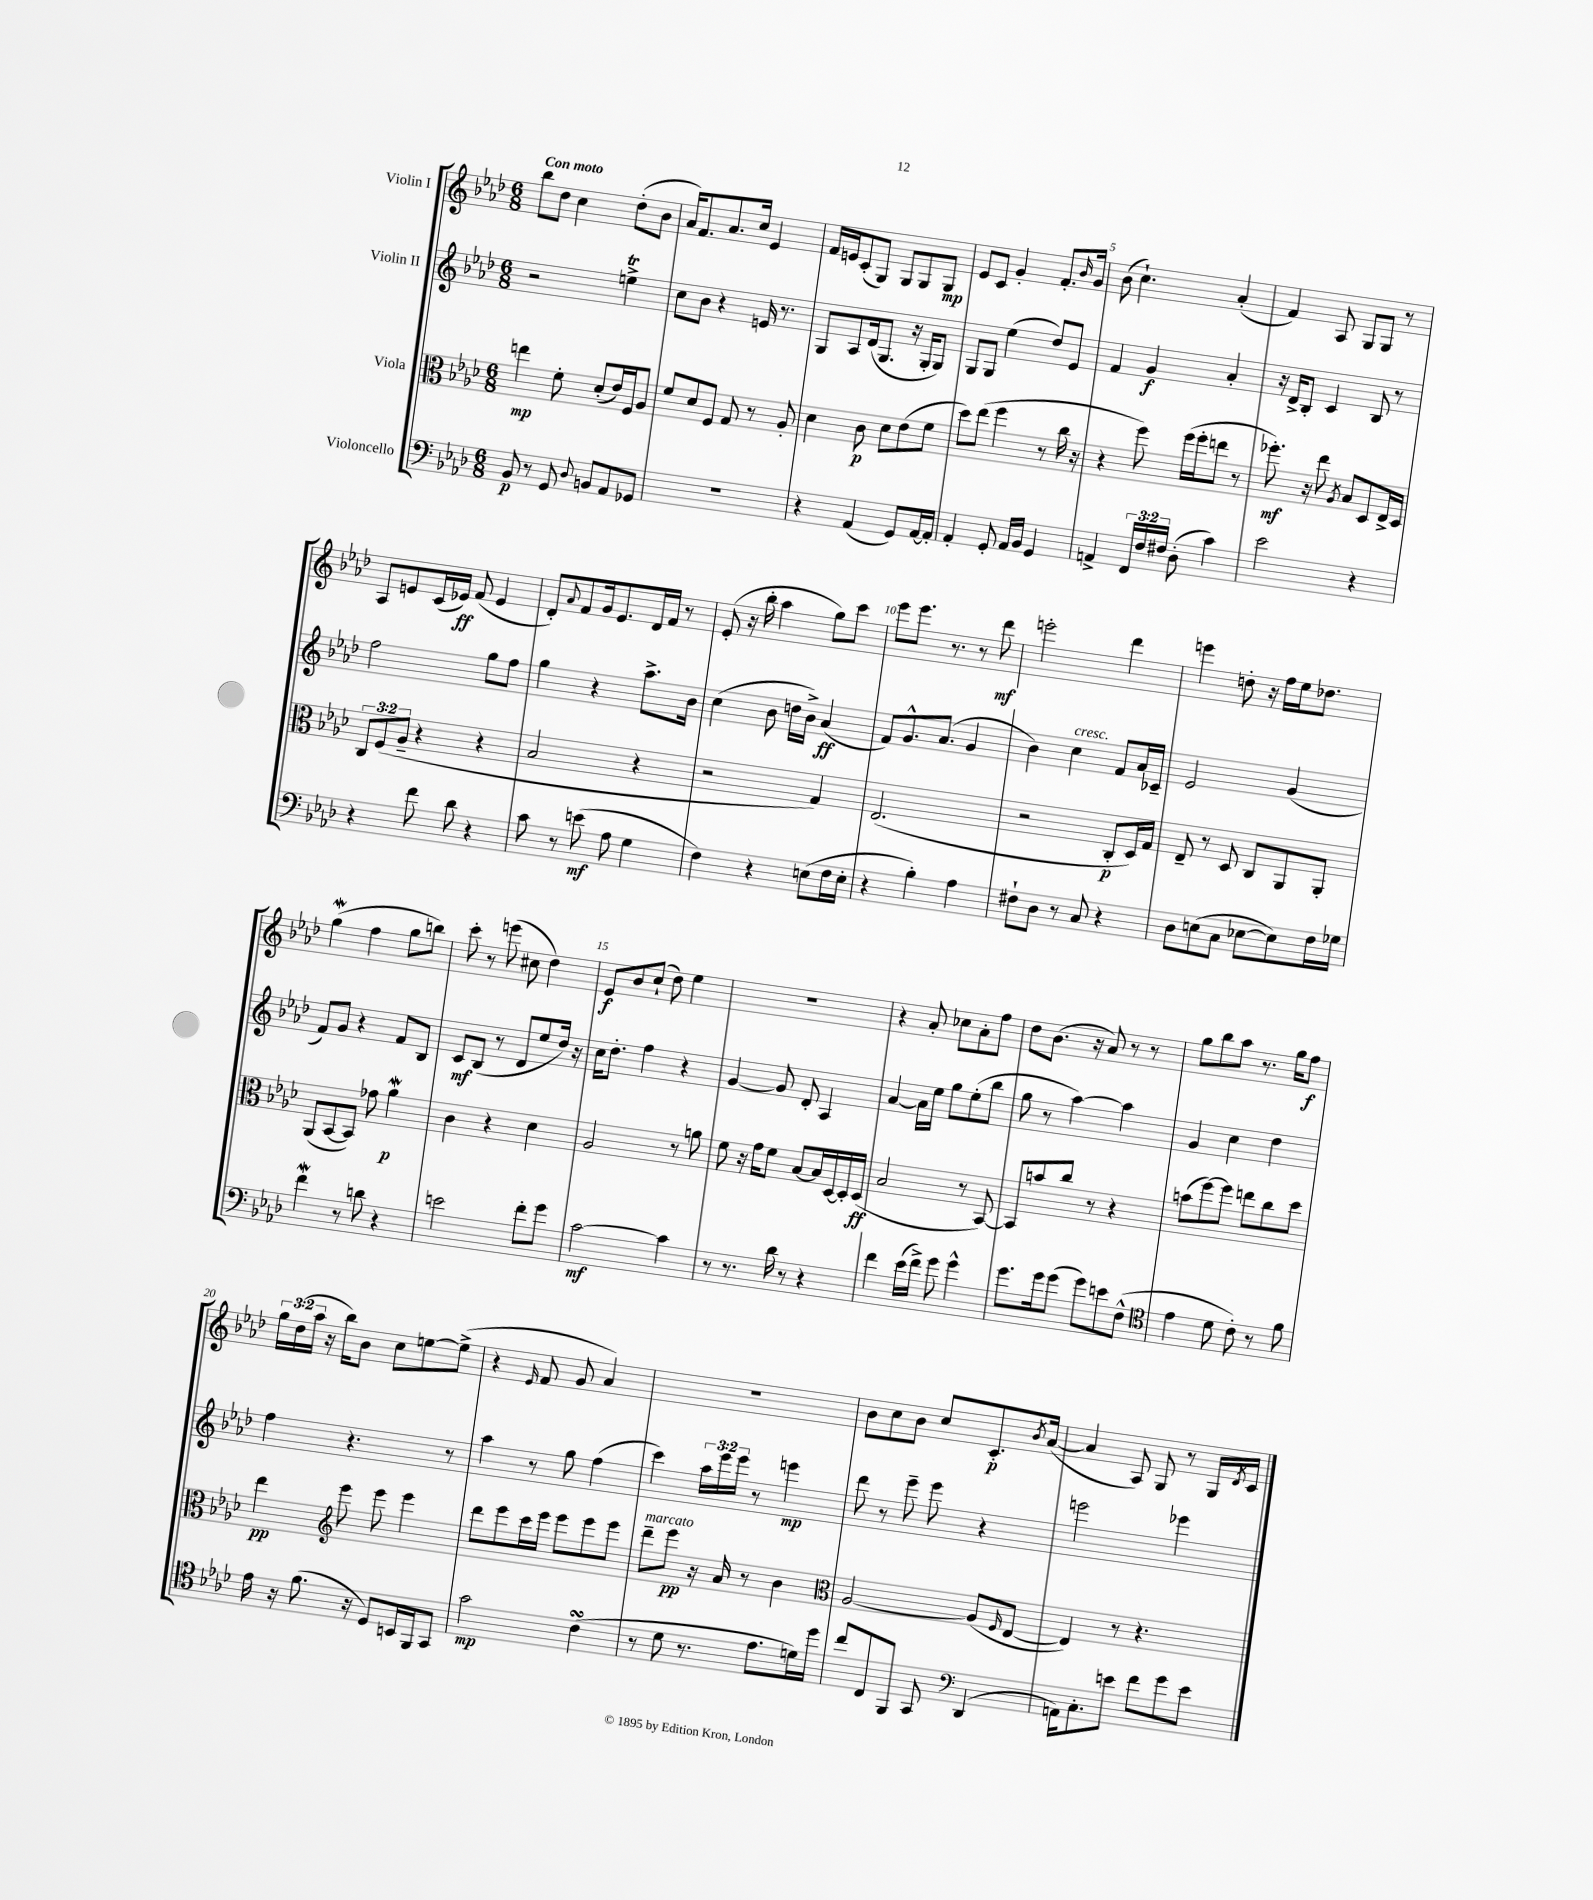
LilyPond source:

<<
\new StaffGroup <<
\new Staff = "s0" \with { instrumentName = "Violin I" } {
    \clef treble \key aes \major \numericTimeSignature \time 6/8 \override Staff.TupletNumber.text = #tuplet-number::calc-fraction-text \tempo "Con moto"
    bes''8 des''8 c''4 des''8-.( bes'8 |
    aes'16) f'8. aes'8. c''16 ees'4 |
    f'16 e'16 c'8-.( g8) g8 g8 g8\mp |
    ees'8 c'8 g'4-. f'8.-. \grace { bes'16 } g'16 |
    bes'8( c''4.-!) aes'4-.( |
    f'4) aes8 g8 g8 r8 |
    aes8 e'8 c'16( ees'16\ff) f'8( ees'4 |
    des'8-.) \appoggiatura { aes'8 } f'8 g'16 ees'8. des'16 f'16 r8 |
    ees'8-.( r16 bes''16-. aes''4 g''8) c'''8 |
    ees'''8 ees'''8. r8. r8 des'''8\mf |
    e'''2-. des'''4 |
    e'''4 d''8-. r16 f''16 ees''16 des''8. |
    g''4\mordent( f''4 g''8 b''8) |
    c'''8-. r8 e'''8( cis''8 des''4) |
    ees'8\f bes'8 c''8-!( des''8) ees''4 |
    R2. |
    r4 aes'8-. ces''8 aes'8-. f''8 |
    des''8 bes'8.( r16 aes'8) r8 r8 |
    g''8 bes''8 aes''8 r8. g''16 f''8\f |
    \tuplet 3/2 { g''16 des''16( aes''16 } r16 bes''16) bes'8 c''8 e''8~ e''8->( |
    r4 \grace { ees'16 } f'8 g'8 aes'4) |
    R2. |
    bes'8 c''8 bes'8 c''8 c'8.-.\p \acciaccatura { bes'8 } aes'16~( |
    aes'4 aes8) g8 r8 g16 \acciaccatura { des'8 } c'16 \bar "|." |
}
\new Staff = "s1" \with { instrumentName = "Violin II" } {
    \clef treble \key aes \major \numericTimeSignature \time 6/8 \override Staff.TupletNumber.text = #tuplet-number::calc-fraction-text
    r2 e''4->\trill |
    c''8 bes'8 r4 e'16 r8. |
    g8 aes8 des'16( g8. r16 g16-. g8) |
    g8 g8 ees''4( des''8) ees'8 |
    f'4 g'4\f aes'4-. |
    r16 des'16-> bes8-. c'4 bes8 r8 |
    f''2 g''8 f''8 |
    g''4 r4 aes''8.-> bes'16 |
    c''4( bes'8 d''16 bes'16->) aes'4\ff( |
    f'8) g'8.-^ aes'8.( g'4 |
    bes'4) c''4^\markup { \italic "cresc." } f'8 aes'16 ces'16-- |
    ees'2 g'4( |
    f'8) g'8 r4 f'8 bes8 |
    c'8\mf bes8( r8 des'8 ees''8 des''16) r16 |
    c''16 des''8.-. f''4 r4 |
    g'4~ g'8 des'8-. aes4 |
    aes'4~ aes'16 ees''16 g''8 ees''8-.( bes''8 |
    g''8 r8 aes''4~) aes''4 |
    g'4 c''4 des''4 |
    f''4 r4. r8 |
    aes''4 r8 g''8 f''4( |
    c'''4) \tuplet 3/2 { aes''16 ees'''16 ees'''16 } r8 e'''4\mp |
    des'''8 r8 ees'''8-- ees'''8 r4 |
    e'''2 ees'''4 \bar "|." |
}
\new Staff = "s2" \with { instrumentName = "Viola" } {
    \clef alto \key aes \major \numericTimeSignature \time 6/8 \override Staff.TupletNumber.text = #tuplet-number::calc-fraction-text
    e''4\mp f'8-. des'8-.( ees'16) f16 aes8 |
    f'8 des'8 f8 g8 r8 aes8-. |
    des'4 c'8\p des'8 ees'8( f'8 |
    des''8) ees''8( f''4 r8 c''16 r16 |
    r4 f''8) f''16( f''16-. e''8 r8 |
    fes''8.-.\mf) r16 ees''8 \acciaccatura { aes8 } bes8 des8 ees16-> des16 |
    \tuplet 3/2 { c8 f8( aes8-- } r4 r4 |
    bes2 r4 |
    r2 g4) |
    ees2.( |
    r2 c8-.\p des16) g16 |
    ees8-- r8 des8 c8 aes,8 aes,8-. |
    aes,8( bes,8~ bes,8) ges'8 aes'4\mordent\p |
    c'4 r4 des'4 |
    aes2 r8 a'8 |
    f'8 r16 g'16 f'8 bes8~ bes16 des16~ des16-. des16\ff( |
    bes2 r8 bes,8~) |
    bes,8 b'8 c''8 r8 r4 |
    b'8( f''8~) f''8 e''8 c''8 des''8 |
    ees''4\pp \clef treble ees'''8 ees'''8 ees'''4 |
    des'''8 ees'''8 c'''16 ees'''16 ees'''8 ees'''8 ees'''8 |
    des'''8--^\markup { \italic "marcato" } ees'''8\pp r16 aes'16 r8 bes'4 |
    \clef alto aes2~ aes8( \grace { f16 } ees8~ |
    ees4) r8 r4. \bar "|." |
}
\new Staff = "s3" \with { instrumentName = "Violoncello" } {
    \clef bass \key aes \major \numericTimeSignature \time 6/8 \override Staff.TupletNumber.text = #tuplet-number::calc-fraction-text
    bes,8\p r8 g,8 \appoggiatura { des8 } b,8 aes,8 ges,8 |
    R2. |
    r4 aes,4( g,8) aes,16~ aes,16-. |
    aes,4-. g,8-. aes,16 bes,16 g,4 |
    a,4-> \tuplet 3/2 { f,16 f16 fis16 } des8-.( c'4) |
    ees'2 r4 |
    r4 f'8 des'8 r4 |
    c'8 r8 e'8\mf( aes8 g4 |
    f4) r4 e8( f16 e16-. |
    r4 bes4-.) aes4 |
    fis8-! des8 r8 c8 r4 |
    des8 e8( c8 ees8~ ees8) f16 ges16 |
    f'4\mordent r8 d'8 r4 |
    e'2 f'8-. g'8 |
    c'2~\mf c'4 |
    r8 r8. des'16 r8 r4 |
    f'4 ees'16( f'16->) g'8 g'4-^ |
    g'8. g'16 g'8( g'8) e'8 f8-^( |
    \clef tenor ees'4 des'8 c'8-.) r8 f'8 |
    ees'16 r16 f'8.( r16 des8) b,16 f,16 g,8 |
    g'2\mp c'4\turn( |
    r8 des'8 r8. ees'8. d'16) des''16 |
    c''8 c8 f,8 g,8 \clef bass des,4( |
    a,16) c8.-. e'8 f'8 g'8 e'8 \bar "|." |
}
>>
>>
\layout { \context { \Score \override BarNumber.break-visibility = ##(#f #t #t) barNumberVisibility = #(every-nth-bar-number-visible 5) } }
